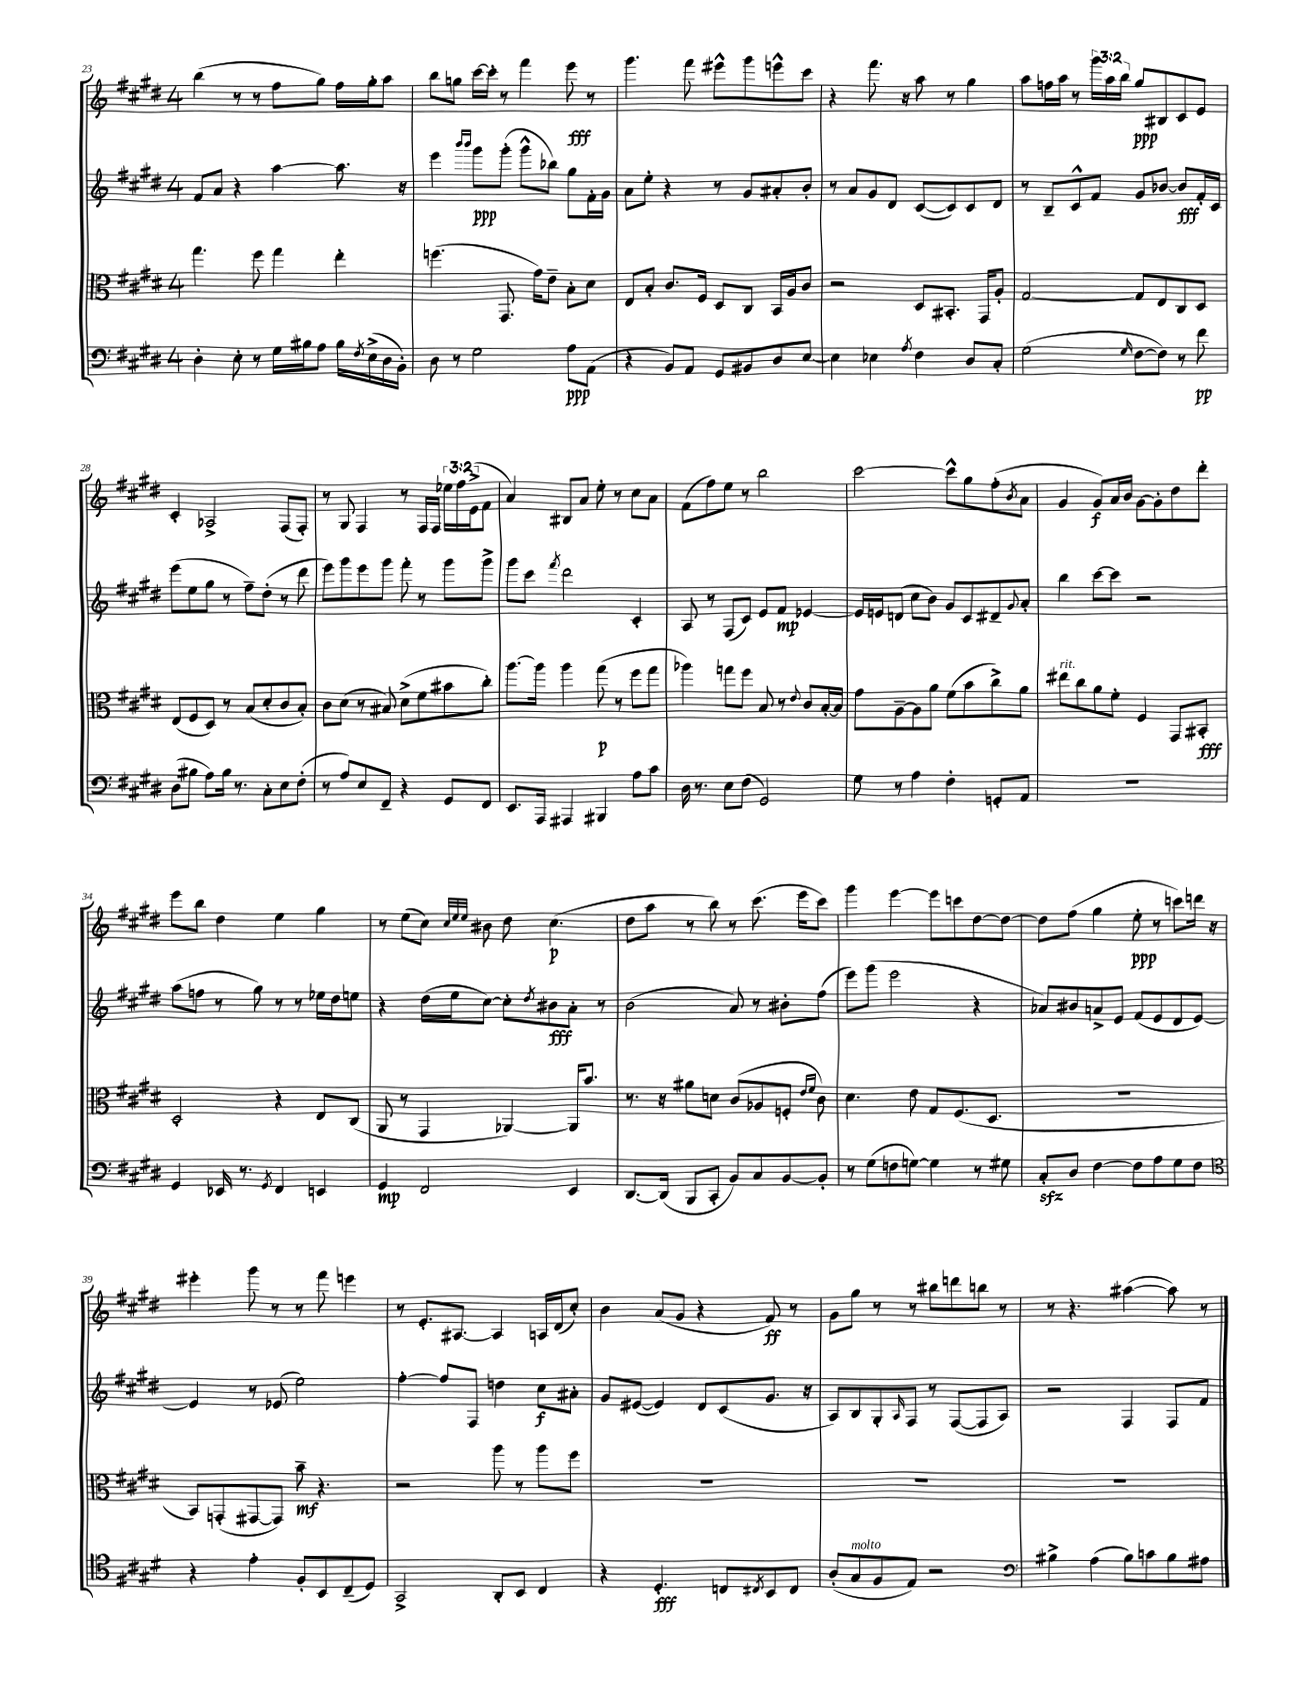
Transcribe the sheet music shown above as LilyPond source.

<<
\new StaffGroup <<
\new Staff = "s0" {
    \clef treble \key e \major \once \override Staff.TimeSignature.style = #'single-digit \time 4/4 \override Staff.TupletNumber.text = #tuplet-number::calc-fraction-text
    b''4( r8 r8 fis''8 gis''8) fis''16 gis''16-. a''8 |
    b''8 g''8 cis'''16~ cis'''16-. r8 fis'''4 e'''8\fff r8 |
    gis'''4. fis'''8 eis'''8-^ gis'''8 e'''8-^ cis'''8 |
    r4 fis'''8. r16 a''8 r8 gis''4 |
    a''8 f''16 a''16 r8 \tuplet 3/2 { gis'''16 a''16 b''16 } gis''8\ppp bis8 cis'8 e'8 |
    cis'4-. aes2-> fis8( fis8-.) |
    r8 gis8 fis4 r8 fis16 fis16 \tuplet 3/2 { ees''16 fis''16 e'16->( } fis'8 |
    a'4) bis8 a'8 e''8-. r8 cis''8 a'8 |
    fis'8( fis''8) e''8 r8 b''2 |
    cis'''2~ cis'''8-^ gis''8 fis''8-.( \acciaccatura { b'8 } a'8 |
    gis'4 gis'8\f) a'16 b'16 gis'8~ gis'8-. dis''8 dis'''8-. |
    e'''8 b''8 dis''4 e''4 gis''4 |
    r8 e''8( cis''8) \grace { cis''32 e''32 e''32 } bis'8 dis''8 cis''4.\p( |
    dis''8 a''8 r8 b''8) r8 cis'''8.( e'''16 cis'''8) |
    gis'''4 e'''4~ e'''8 c'''8 dis''8~ dis''8~ |
    dis''8 fis''8( gis''4 e''8-.\ppp r8 c'''8) d'''16 r16 |
    eis'''4-. gis'''8 r8 r8 fis'''8 e'''4 |
    r8 e'8.-. ais8.~ ais4 a16 dis'16( cis''8-.) |
    b'4 a'8( gis'8 r4 fis'8\ff) r8 |
    gis'8 gis''8 r8 r8 bis''8 d'''8 b''8 r8 |
    r8 r4. ais''4~( ais''8) r8 \bar "|." |
}
\new Staff = "s1" {
    \clef treble \key e \major \once \override Staff.TimeSignature.style = #'single-digit \time 4/4
    fis'8 a'8 r4 a''4~ a''8. r16 |
    e'''4 \grace { b'''16 b'''16 } gis'''8\ppp gis'''8-.( gis'''8-^ bes''8) gis''8 fis'16-. gis'16 |
    a'8 e''8-. r4 r8 gis'8 ais'8-. b'8-. |
    r8 a'8 gis'8 dis'8 cis'8~( cis'8) cis'8 dis'8 |
    r8 b8-- cis'8-^ fis'8 gis'8 bes'8~ bes'8\fff fis'16-. cis'16 |
    e'''8( e''8 gis''8 r8 fis''8--) dis''8-.( r8 dis'''8 |
    e'''8) gis'''8 e'''8 gis'''8 fis'''8-. r8 gis'''8 gis'''8-> |
    gis'''8 cis'''8 \acciaccatura { fis'''8 } dis'''2 cis'4-. |
    a8 r8 fis8( cis'8) e'8 fis'8\mp ees'4~ |
    ees'16 e'16 d'8( cis''8 b'8) gis'8 cis'8 dis'8-- \appoggiatura { gis'8 } a'8-. |
    b''4 cis'''8~ cis'''8 r2 |
    a''8( f''8 r8 gis''8) r8 r8 ees''16 dis''16 e''8 |
    r4 dis''16( e''16 cis''8~) cis''8-. \acciaccatura { dis''8 } bis'8\fff a'8-. r8 |
    b'2( a'8) r8 bis'8-. fis''8( |
    e'''8) gis'''8( e'''2 r4 |
    aes'8) bis'8 a'8-> e'8 fis'8( e'8 dis'8 e'8~) |
    e'4 r8 ees'8( e''2) |
    fis''4~-. fis''8 fis8 d''4 cis''8\f ais'8-. |
    gis'8 eis'8~( eis'4) dis'8 cis'8( gis'8. r16 |
    a8) b8 gis8-. \grace { a16 } fis8 r8 fis8~( fis8 a8) |
    r2 fis4 fis8 fis'8 \bar "|." |
}
\new Staff = "s2" {
    \clef alto \key e \major \once \override Staff.TimeSignature.style = #'single-digit \time 4/4
    gis''4. fis''8 gis''4 e''4-. |
    f''4.( gis,8. gis'16) e'8-- b8-. dis'8 |
    e8 b8-. cis'8. fis16 dis8 cis8 b,16 a16 cis'8 |
    r2 dis8 bis,8.-. gis,16 a8-. |
    gis2~ gis8 e8 cis8 dis8 |
    e8( fis8 dis8) r8 b8( dis'8-. cis'8 b8-.) |
    cis'8 dis'8( r8 bis8) dis'8->( fis'8 bis'8 cis''8-.) |
    a''8.~ a''16 a''4 gis''8\p( r8 fis''8 gis''8 |
    aes''4) g''8 fis''8 b8 r8 \appoggiatura { e'8 } cis'8 b16~-. b16 |
    gis'8 a8~-- a8 a'8 fis'8( b'8 cis''8->) a'8 |
    eis''8^\markup { \italic "rit." } cis''8 a'8 fis'8-. fis4 gis,8 bis,8-.\fff |
    dis2-. r4 e8 cis8( |
    a,8 r8 gis,4 aes,4~) aes,16 b'8. |
    r8. r16 ais'8 d'8 cis'8( aes8 f8-. \grace { e'16 fis'16 } cis'8) |
    dis'4. e'8 gis8 fis8.( dis8. |
    R1 |
    b,8) g,8-.( gis,8~ gis,8) b'8--\mf r4. |
    r2 a''8 r8 a''8 fis''8 |
    R1 |
    R1 |
    R1 \bar "|." |
}
\new Staff = "s3" {
    \clef bass \key e \major \once \override Staff.TimeSignature.style = #'single-digit \time 4/4
    dis4-. e8-. r8 gis16 bis16 a8 bis16 \acciaccatura { fis8 } e16->( dis16 b,16-.) |
    dis8 r8 gis2 a8\ppp a,8( |
    r4 b,8) a,8 gis,8 bis,8 dis8 e8~ |
    e4 ees4 \acciaccatura { a8 } fis4 dis8 cis8-. |
    gis2( \grace { gis16 } fis8~ fis8) r8 fis'8\pp |
    dis8( bis8 a8) bis16 r8. cis8-. e8 fis8-.( |
    r8 a8) e8 fis,8-- r4 gis,8 fis,8 |
    e,8. a,,16 ais,,4 bis,,4 a8 cis'8 |
    dis16 r8. e8 fis8( gis,2) |
    gis8 r8 a4 fis4-. g,8-. a,8 |
    R1 |
    gis,4 ees,16 r8. \acciaccatura { gis,8 } fis,4 e,4 |
    gis,4\mp fis,2 e,4 |
    dis,8.~ dis,16( b,,8 cis,8-. b,8) cis8 b,8~ b,8-. |
    r8 gis8( f8 g8~) g4 r8 gis8 |
    cis8-.\sfz dis8 fis4~ fis8 a8 gis8 fis8 |
    \clef tenor r4 e'4-. fis8-. b,8 cis8--( dis8) |
    gis,2-> a,8-. b,8 cis4 |
    r4 dis4.-.\fff c8 \acciaccatura { cis8 } b,8 cis8 |
    a8-.( gis8^\markup { \italic "molto" } fis8 e8) r2 |
    \clef bass bis4-> a4( bis8) c'8 bis8 ais8 \bar "|." |
}
>>
>>
\layout { \context { \Score currentBarNumber = #23 } }
